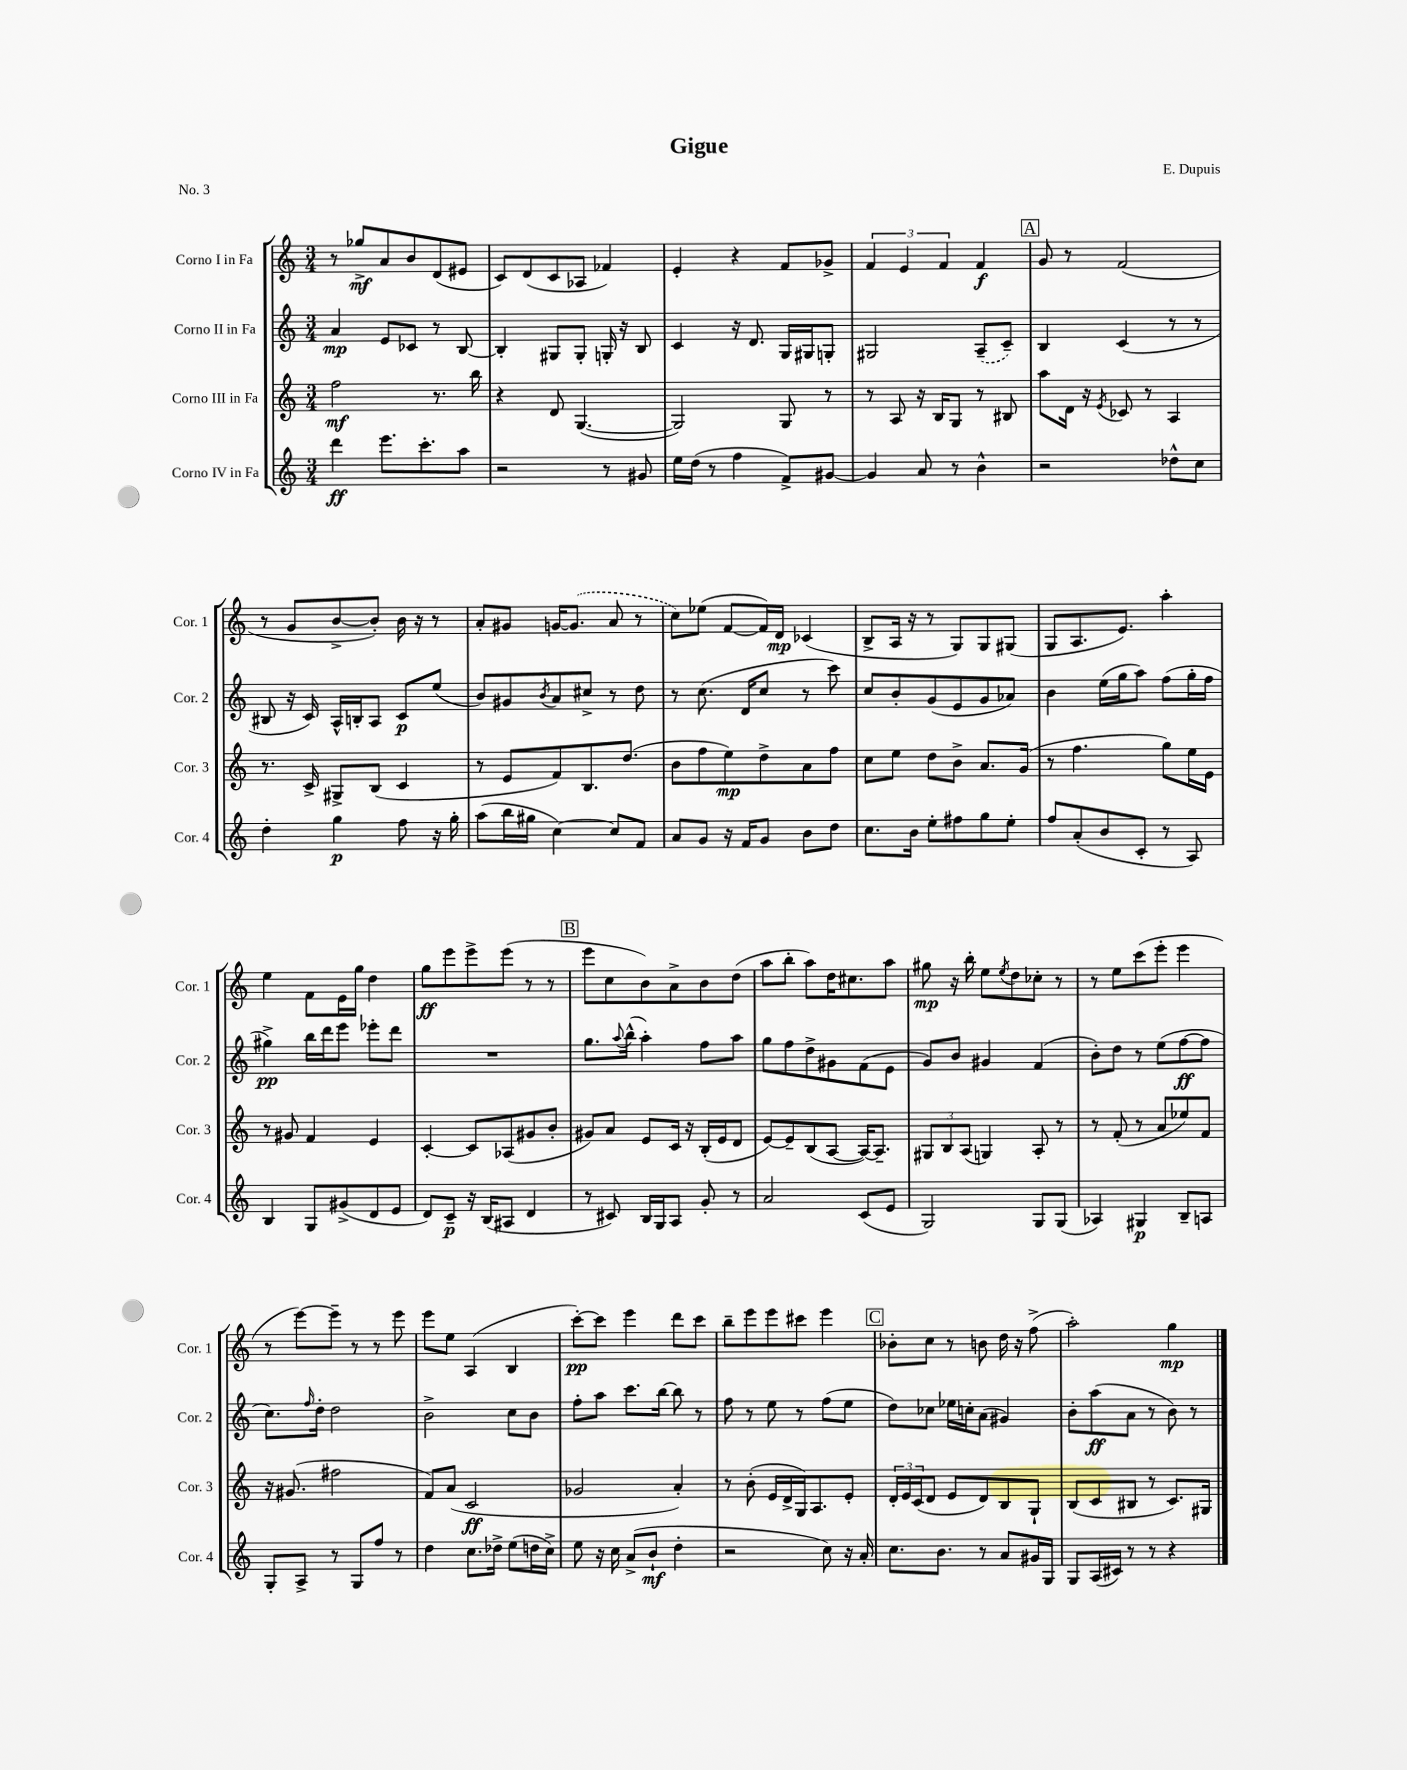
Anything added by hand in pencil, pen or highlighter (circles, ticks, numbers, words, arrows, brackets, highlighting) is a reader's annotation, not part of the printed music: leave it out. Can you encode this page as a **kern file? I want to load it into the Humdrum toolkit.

**kern	**kern	**kern	**kern
*staff4	*staff3	*staff2	*staff1
*clefG2	*clefG2	*clefG2	*clefG2
*k[]	*k[]	*k[]	*k[]
*M3/4	*M3/4	*M3/4	*M3/4
4ddd	2ff	4a	8r
.	.	.	8gg-^
8.eee	.	8e	8a
.	.	8c-	8b
8.ccc'	.	.	.
.	8.r	8r	(8d
8aa	.	[8B	8e#
.	16bb	.	.
=	=	=	=
2r	4r	4B']	8c)
.	.	.	(8d
.	8d	8G#	8c
.	([4.G	8G#'	8A-
8r	.	16G'	4f-)
.	.	16r	.
8g#	.	8B	.
=	=	=	=
16ee	2G])	4c	4e'
(16dd	.	.	.
8r	.	.	.
4ff	.	16r	4r
.	.	8.d	.
8f^)	8G	16G	8f
.	.	16G#	.
[8g#	8r	8G'	8g-^
=	=	=	=
4g#]	8r	2G#	6f
.	8A	.	.
.	.	.	6e
8a	16r	.	.
.	16B	.	.
.	.	.	6f
8r	8G	.	.
4b^^	8r	(8A~	4f
.	8B#	8c~)	.
=	=	=	=
2r	8aa	4B	8g
.	16d	.	8r
.	16r	.	.
.	8qe	.	.
.	8c-	(4c	(2f
.	8r	.	.
8dd-^^	4A	8r	.
8cc	.	8r	.
=	=	=	=
4dd'	8.r	8B#	8r
.	.	16r	8g
.	16c^	16c)	.
4gg	8G#^	16A^^	[8b^
.	.	16B'	.
.	(8B	8A	8b'])
8ff	4c	8c	16b
.	.	.	16r
16r	.	(8ee	8r
16gg'	.	.	.
=	=	=	=
(8aa	8r	8b)	8a'
16bb	8e	8g#	8g#
16gg#	.	.	.
.	.	8qb	.
[4cc)	8f)	8a	[16g
.	.	.	(8.g]
.	8.B	8cc#^	.
8cc]	.	8r	8a
.	(8.dd	.	.
8f	.	8dd	8r
=	=	=	=
8a	8b	8r	8cc)
8g	8ff	(8.cc	(8ee-
16r	8ee)	.	[8f
16f	.	16d	.
8g	8dd^	8cc	16f])
.	.	.	16d
8b	8a	8r	(4c-
8dd	8ff	8ccc)	.
=	=	=	=
8.cc	8cc	8cc	8B^
.	8ee	8b'	16A
16b	.	.	16r
8ee'	8dd	(8g	8r
8ff#	8b^	8e	8G)
8gg	8.a	8g	8G
8ee'	.	8a-)	(8G#
.	(16g	.	.
=	=	=	=
8ff	8r	4b	8G
(8a'	4.ff	.	8.A
8b	.	(16ee	.
.	.	16gg	8.e)
8c'	.	8aa)	.
8r	8gg)	(8ff	4aa'
8A)	16ee	16gg'	.
.	16e	16ff	.
=	=	=	=
4B	8r	4gg#^)	4ee
.	8g#	.	.
8G	4f	16bb	8f
.	.	16ddd	.
(8g#^	.	8eee	16e
.	.	.	16gg
8d	4e	8eee-'	4dd
8e	.	8ddd	.
=	=	=	=
8d)	[4c'	2.r	8gg
8c~	.	.	8eee
16r	8c]	.	8eee^
(16B	.	.	.
8A#	(8A-	.	(8eee
4d	8g#	.	8r
.	8b'	.	8r
=	=	=	=
8r	8g#)	8.gg	8eee
8c#)	8a	.	8cc
.	.	8qqaa	.
.	.	(16bb^^	.
16B	8e	4aa')	8b)
16G	.	.	.
8A	16c	.	8a^
.	16r	.	.
8g'	(16B'	8ff	8b
.	16e	.	.
8r	8d	8aa	(8dd
=	=	=	=
2a	[8e)	8gg	8aa
.	8e~]	8ff	8bb'
.	(8B	8dd^	8aa)
.	[8A	8g#	16dd
.	.	.	8.cc#
(8c	16A_)	(8f	.
.	8.A~]	.	.
8e	.	8e	8aa
=	=	=	=
2G)	12G#	8g)	8gg#
.	12B	.	.
.	.	8b	16r
.	(12A	.	.
.	.	.	16bb'
.	4G)	4g#	8ee
.	.	.	8qee
.	.	.	8dd
8G	8A'	(4f	8cc-'
(8G	8r	.	8r
=	=	=	=
4A-)	8r	8b')	8r
.	(8f'	8dd	8ee
4G#	8r	8r	(8ccc
.	8a	(8ee	8eee'
8B~	8ee-)	[8ff	4eee
8A	8f	8ff]	.
=	=	=	=
8G'	16r	8.cc)	8r
.	(8.g#	.	.
8A^	.	.	[8eee)
.	.	16qqff	.
.	.	16dd'	.
8r	2ff#	2dd	8eee~]
8G	.	.	8r
8ff	.	.	8r
8r	.	.	8eee
=	=	=	=
4dd	8f)	2b^	8eee
.	(8a	.	8ee
8.cc	2c	.	(4A
16dd-^	.	.	.
(8ee	.	8cc	4B
16dd	.	8b	.
16cc^)	.	.	.
=	=	=	=
8ee	2g-	8ff'	[8ccc')
16r	.	8aa	8ccc]
16cc	.	.	.
(8a^	.	8.ccc	4eee
8b`	.	.	.
.	.	[16bb	.
4dd'	4a')	8bb]	8ddd
.	.	8r	8ccc
=	=	=	=
2r	8r	8ff	8bb~
.	(8b'	8r	8eee
.	16e	8ee	8eee
.	16d^	.	.
.	16G)	8r	8ccc#
.	8.A	.	.
8cc)	.	(8ff	4eee
16r	8e'	8ee	.
16a'	.	.	.
=	=	=	=
8.cc	24d'	8dd)	8b-'
.	24e	.	.
.	(24c	.	.
.	8d	8cc-	8cc
8.b	.	.	.
.	8e	16ee-	8r
.	.	16cc'	.
8r	8d)	(8a	8b
8a	8B	4g#)	16dd
.	.	.	16r
16g#	8G`	.	(8ff^
16G	.	.	.
=	=	=	=
8G	(8B	8b'	2aa')
(16A	8c	(8aa	.
16c#)	.	.	.
8r	8B#	8a	.
8r	8r	8r	.
4r	8.c)	8b)	4gg
.	.	8r	.
.	16G#	.	.
==	==	==	==
*-	*-	*-	*-
